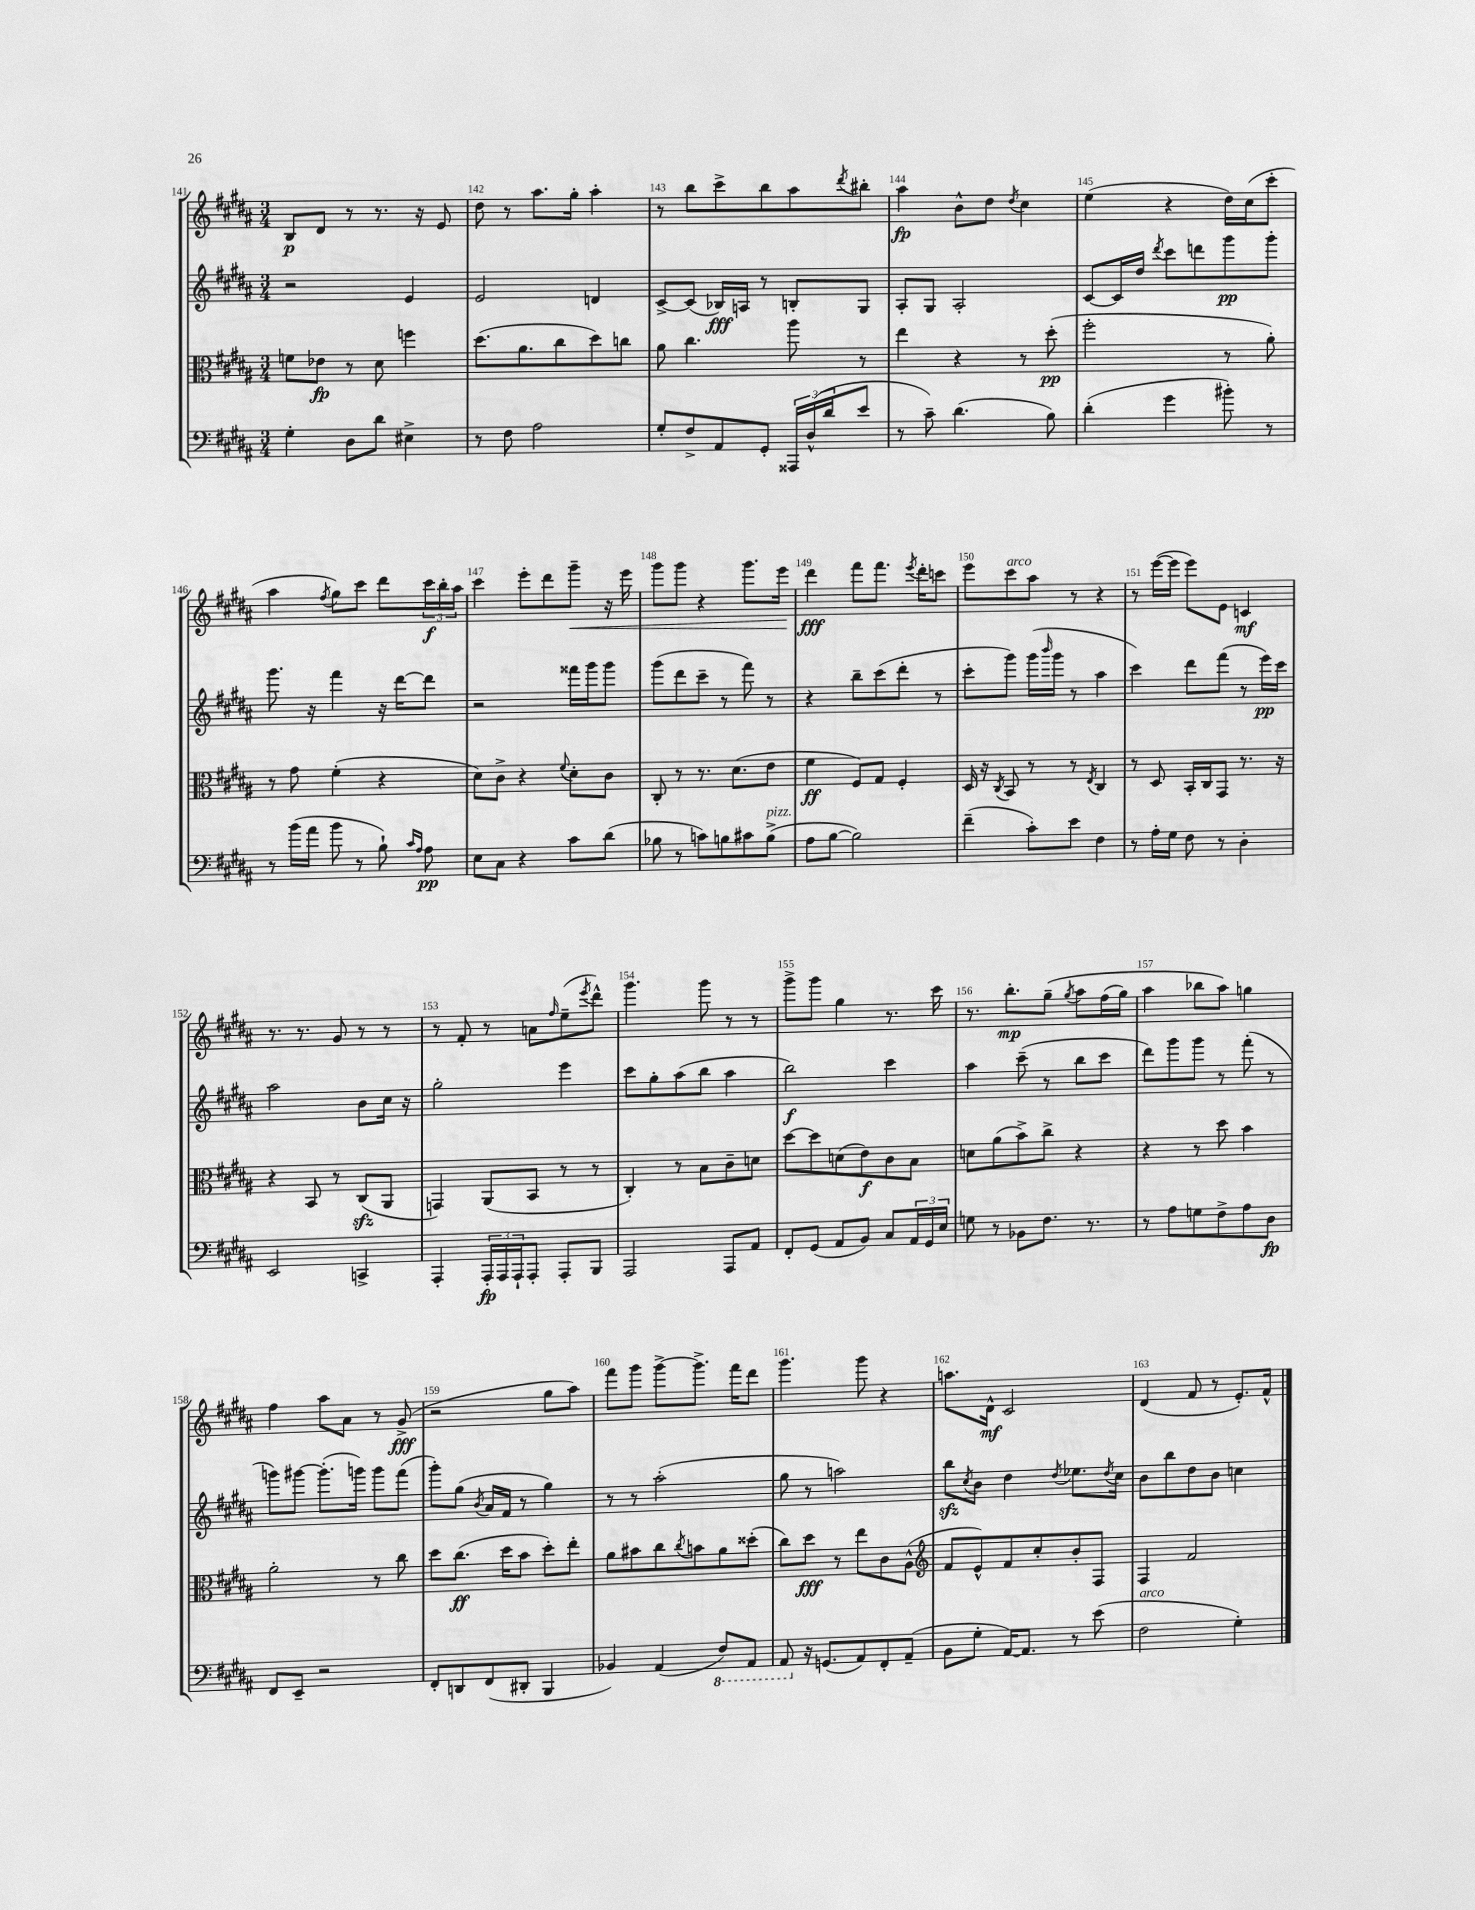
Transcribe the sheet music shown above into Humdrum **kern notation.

**kern	**dynam	**kern	**dynam	**kern	**dynam	**kern	**dynam
*part4	*part4	*part3	*part3	*part2	*part2	*part1	*part1
*staff4	*staff4	*staff3	*staff3	*staff2	*staff2	*staff1	*staff1
*clefF4	*	*clefC3	*	*clefG2	*	*clefG2	*
*k[f#c#g#d#a#]	*	*k[f#c#g#d#a#]	*	*k[f#c#g#d#a#]	*	*k[f#c#g#d#a#]	*
*M3/4	*	*M3/4	*	*M3/4	*	*M3/4	*
=141	=141	=141	=141	=141	=141	=141	=141
4G#'\	.	8fn\L	.	2r	.	8B/L	p
.	.	8e-X\J	fp	.	.	8d#/J	.
8D#\L	.	8r	.	.	.	8r	.
8d#\J	.	8d#\	.	.	.	8.r	.
4E#X^\	.	4ffn\	.	4e/	.	.	.
.	.	.	.	.	.	16r	.
.	.	.	.	.	.	8e/	.
=142	=142	=142	=142	=142	=142	=142	=142
8r	.	(8.dd#\L	.	2e/	.	8dd#\	.
8F#\	.	.	.	.	.	8r	.
.	.	8.a#\	.	.	.	.	.
2A#\	.	.	.	.	.	8.aa#\L	.
.	.	8cc#\	.	.	.	.	.
.	.	.	.	.	.	16gg#'\Jk	.
.	.	8dd#\)	.	4dn/	.	4aa#'\	.
.	.	8ccn\J	.	.	.	.	.
=143	=143	=143	=143	=143	=143	=143	=143
8G#'/L	.	8a#\	.	[8c#^/L	.	8r	.
8F#^/	.	4.cc#\	.	(8c#/J]	.	8bb\L	.
8AA#/	.	.	.	16B-X/LL)	fff	8ccc#^\	.
.	.	.	.	16An/JJ	.	.	.
8GG#'/J	.	.	.	8r	.	8bb\	.
24AAA##X/LL	.	8aa#\	.	8Bn'/L	.	8aa#\	.
(24D#^^/	.	.	.	.	.	.	.
24d#/J	.	.	.	.	.	.	.
.	.	.	.	.	.	8qddd#/	.
8e/J	.	8r	.	8G#/J	.	8bb#X'\J	.
=144	=144	=144	=144	=144	=144	=144	=144
8r	.	4ee\	.	8A#'/L	.	4aa#\	fp
8c#~\)	.	.	.	8G#/J	.	.	.
(4.d#\	.	4r	.	2A#'/	.	8b^^\L	.
.	.	.	.	.	.	8dd#\J	.
.	.	.	.	.	.	8qdd#/	.
.	.	8r	.	.	.	4cc#\	.
8B\)	.	(8dd#'\	pp	.	.	.	.
=145	=145	=145	=145	=145	=145	=145	=145
(4d#'\	.	2ff#'\	.	[8c#/L	.	(4ee\	.
.	.	.	.	16c#/L]	.	.	.
.	.	.	.	16dd#/JJ	.	.	.
.	.	.	.	8qddd#/	.	.	.
4g#\	.	.	.	8ccc#\L	.	4r	.
.	.	.	.	8dddn\	.	.	.
8b#X'\)	.	8r	.	8ggg#\	pp	16dd#\LL)	.
.	.	.	.	.	.	(16cc#\J	.
8r	.	8a#'\)	.	8ggg#'\J	.	8ccc#'\J	.
!!LO:LB:g=z
=146	=146	=146	=146	=146	=146	=146	=146
8r	.	8r	.	8.ggg#\	.	4aa#\	.
(16b\LL	.	8g#\	.	.	.	.	.
16a#\JJ	.	.	.	16r	.	.	.
.	.	.	.	.	.	8qff#/	.
8b\	.	(4f#'\	.	4fff#\	.	8gg#\L)	.
8r	.	.	.	.	.	8ccc#\J	.
8B`\)	.	4r	.	16r	.	8ddd#\L	.
.	.	.	.	[16ddd#\KL	.	.	.
16qqc#/LL	.	.	.	.	.	.	.
16qqA#/JJ	.	.	.	.	.	.	.
8A#\	pp	.	.	8ddd#\J]	.	24ccc#\L	f
.	.	.	.	.	.	24bb'\	.
.	.	.	.	.	.	24aa#\JJ	.
=147	=147	=147	=147	=147	=147	=147	=147
8E\L	.	8d#\L)	.	2r	.	4ccc#\	.
8C#\J	.	8c#^\J	.	.	.	.	.
4r	.	4r	.	.	.	8eee'\L	.
.	.	.	.	.	.	8ddd#\	.
.	.	8qqf#/	.	.	.	.	.
!	!	!	!	!	!	!	!LO:HP:b
8c#\L	.	8d#'\L	.	16fff##X\LL	.	8ggg#~\J	<
.	.	.	.	16ggg#\J	.	.	.
(8d#\J	.	8c#\J	.	8ggg#\J	.	16r	.
.	.	.	.	.	.	16eee\	.
=148	=148	=148	=148	=148	=148	=148	=148
8B-X\	.	8C#'/	.	(8ggg#\L	.	8ggg#\L	.
8r	.	8r	.	8ddd#\	.	8ggg#\J	.
8cn\L)	.	8.r	.	8ccc#~\J	.	4r	.
8Bn\	.	.	.	8r	.	.	.
.	.	(8.d#\L	.	.	.	.	.
8c#X\	.	.	.	8fff#\)	.	8.ggg#\L	.
!LO:TX:a:i:t=pizz.	!	!	!	!	!	!	!
(8B^\J	.	8e\J	.	8r	.	.	.
.	.	.	.	.	.	16eee\Jk	.
.	.	.	.	.	.	.	[
=149	=149	=149	=149	=149	=149	=149	=149
8A#\L	.	4f#\	ff	4r	.	4ddd#\	fff
[8B\J	.	.	.	.	.	.	.
2B\])	.	8F#/L)	.	8bb~\L	.	8fff#\L	.
.	.	8G#/J	.	(8ccc#\	.	8.fff#\J	.
.	.	4F#'/	.	8ddd#'\J	.	.	.
.	.	.	.	.	.	8qeee/	.
.	.	.	.	.	.	16ddd#'\KL	.
.	.	.	.	8r	.	8cccn\J	.
=150	=150	=150	=150	=150	=150	=150	=150
(4f#~\	.	16D#/	.	8ccc#'\L	.	8eee\L	.
.	.	16r	.	.	.	.	.
.	.	8qC#/	.	.	.	.	.
!	!	!	!	!	!	!LO:TX:a:i:t=arco	!
.	.	8BB/	.	8ggg#\J)	.	8ccc#\	.
8c#'\L)	.	8r	.	(16ggg#\LL	.	8aa#\J	.
.	.	.	.	16qqbbb/	.	.	.
.	.	.	.	16ggg#\JJ	.	.	.
8e\J	.	8r	.	8r	.	8r	.
.	.	8qE/	.	.	.	.	.
4F#\	.	4C#/	.	4aa#\	.	4r	.
=151	=151	=151	=151	=151	=151	=151	=151
8r	.	8r	.	4ccc#\)	.	8r	.
16A#'\LL	.	8D#/	.	.	.	([16eee\LL	.
16G#\JJ	.	.	.	.	.	16eee\JJ]	.
8F#\	.	16BB'/LL	.	8ddd#\L	.	8eee\L)	.
.	.	16C#/J	.	.	.	.	.
8r	.	8GG#/J	.	(8fff#\J	.	8e\J	.
4D#'\	.	8.r	.	8r	.	4cn/	mf
.	.	.	.	16eee\LL)	pp	.	.
.	.	16r	.	16ccc#\JJ	.	.	.
!!LO:LB:g=z
=152	=152	=152	=152	=152	=152	=152	=152
2EE/	.	4r	.	2aa#\	.	8.r	.
.	.	.	.	.	.	8.r	.
.	.	8BB/	.	.	.	.	.
.	.	8r	.	.	.	8g#/	.
4CCn^/	.	(8C#zz/L	.	8b\L	.	8r	.
.	.	8AA#/J	.	16cc#\Jk	.	8r	.
.	.	.	.	16r	.	.	.
=153	=153	=153	=153	=153	=153	=153	=153
4AAA#'/	.	4GGn/)	.	2gg#'\	.	8r	.
.	.	.	.	.	.	8f#'/	.
24AAA#'/LL	fp	(8AA#/L	.	.	.	8r	.
24AAA#/	.	.	.	.	.	.	.
24AAA#`/J	.	.	.	.	.	.	.
8AAA#'/J	.	8BB/J	.	.	.	8an\L	.
.	.	.	.	.	.	16qqff#/	.
8AAA#'/L	.	8r	.	4eee\	.	(8ee~\	.
.	.	.	.	.	.	8qeee/	.
8BBB/J	.	8r	.	.	.	8ddd#^^\J)	.
=154	=154	=154	=154	=154	=154	=154	=154
2AAA#/	.	4C#'/)	.	8ccc#\L	.	4.ggg#\	.
.	.	.	.	8gg#'\	.	.	.
.	.	8r	.	(8aa#\	.	.	.
.	.	8B\L	.	8bb\J	.	8ggg#\	.
8AAA#/L	.	8c#~\	.	4aa#\	.	8r	.
8AA#/J	.	8dn\J	.	.	.	8r	.
=155	=155	=155	=155	=155	=155	=155	=155
8FF#'/L	.	[8dd#\L	.	2bb\)	f	8ggg#^\L	.
(8GG#/J	.	8dd#\]	.	.	.	8ggg#\J	.
8AA#/L	.	(8dn\	.	.	.	4gg#\	.
8BB/J)	.	8e\)	f	.	.	.	.
8C#/L	.	8c#\	.	4ccc#\	.	8.r	.
24AA#/L	.	8B\J	.	.	.	.	.
24GG#/	.	.	.	.	.	.	.
.	.	.	.	.	.	16ccc#\	.
24E/JJ	.	.	.	.	.	.	.
=156	=156	=156	=156	=156	=156	=156	=156
8Gn\	.	8dn\L	.	4aa#\	.	8.r	.
8r	.	(8a#\	.	.	.	.	.
.	.	.	.	.	.	8.bb'\L	mp
8BB-X\L	.	8b^\)	.	(8ccc#~\	.	.	.
8.F#\J	.	8cc#^\J	.	8r	.	(8gg#~\J	.
.	.	.	.	.	.	8qgg#/	.
.	.	4r	.	8bb\L	.	8aa#\L	.
8.r	.	.	.	.	.	.	.
.	.	.	.	8ccc#\J	.	(16ff#\L	.
.	.	.	.	.	.	16gg#\JJ)	.
=157	=157	=157	=157	=157	=157	=157	=157
8r	.	4r	.	8ddd#\L)	.	4aa#\	.
8A#\L	.	.	.	8ggg#\	.	.	.
8Gn\	.	8r	.	8ggg#\J	.	8bb-X\L	.
8F#^\	.	8dd#\	.	8r	.	8aa#\J)	.
8A#\	.	4b\	.	(8fff#'\	.	4ggn\	.
8D#\J	fp	.	.	8r	.	.	.
!!LO:LB:g=z
=158	=158	=158	=158	=158	=158	=158	=158
8FF#/L	.	2a#'\	.	8gggn\L)	.	4ff#\	.
8EE~/J	.	.	.	[8ggg#X\J	.	.	.
2r	.	.	.	(8.ggg#'\L]	.	8aa#\L	.
.	.	.	.	.	.	8a#\J	.
.	.	.	.	16gggn\Jk)	.	.	.
.	.	8r	.	8ggg\L	.	8r	.
.	.	8cc#\	.	(8fff#\J	.	(8g#^/	fff
=159	=159	=159	=159	=159	=159	=159	=159
8FF#'/L	.	8dd#\L	.	8ggg#'\L)	.	2r	.
8DDn/	.	(8.cc#\J	ff	(8gg#\J	.	.	.
.	.	.	.	8qb/	.	.	.
(8FF#/	.	.	.	16a#/LL	.	.	.
.	.	16dd#\KL	.	16f#/JJ	.	.	.
8DD#X'/J	.	8b\J	.	8r	.	.	.
4BBB/	.	8dd#'\L)	.	4gg#\)	.	8gg#\L	.
.	.	8ee'\J	.	.	.	8aa#\J)	.
=160	=160	=160	=160	=160	=160	=160	=160
4BB-X/)	.	8a#\L	.	8r	.	8fff#\L	.
.	.	8b#X\	.	8r	.	8ggg#\J	.
(4AA#/	.	8cc#\	.	(2aa#'\	.	[8ggg#^\L	.
.	.	8qcc#/	.	.	.	.	.
.	.	8bn\	.	.	.	8.ggg#^\J]	.
*8ba	*	*	*	*	*	*	*
8FF#/L)	.	8a#\	.	.	.	.	.
.	.	.	.	.	.	16fff#\KL	.
8AAA#/J	.	(8dd##X'\J	.	.	.	8ddd#\J	.
=161	=161	=161	=161	=161	=161	=161	=161
8AAA#/	.	8cc#\L)	.	8gg#\	.	4.ggg#\	.
*X8ba	*	*	*	*	*	*	*
16r	.	8dd#\J	fff	8r	.	.	.
(8.GGn/L	.	.	.	.	.	.	.
.	.	8r	.	2aan\)	.	.	.
8AA#/)	.	8ee\L	.	.	.	8ggg#\	.
8FF#'/	.	8c#\	.	.	.	4r	.
(8AA#~/J	.	(8A#^^\J	.	.	.	.	.
=162	=162	=162	=162	=162	=162	=162	=162
*	*	*clefG2	*	*	*	*	*
8BB\L	.	8f#/L	.	8bbzz\L	.	8.aan\L	.
.	.	.	.	8qcc#/	.	.	.
8G#'\J	.	8e^^/)	.	8b\J	.	.	.
.	.	.	.	.	.	16d#^^\Jk	mf
[16AA#/KL)	.	8f#/	.	4dd#\	.	2c#/	.
8.AA#/J]	.	.	.	.	.	.	.
.	.	8cc#'/	.	.	.	.	.
.	.	.	.	8qdd#/	.	.	.
8r	.	8b'/	.	8.ee-X\L	.	.	.
(8e\	.	8F#/J	.	.	.	.	.
.	.	.	.	8qdd#/	.	.	.
.	.	.	.	16cc#\Jk	.	.	.
=163	=163	=163	=163	=163	=163	=163	=163
!LO:TX:a:i:t=arco	!	!	!	!	!	!	!
2F#\	.	4F#/	.	8b\L	.	(4d#/	.
.	.	.	.	8bb\	.	.	.
.	.	2f#/	.	8dd#\	.	8f#/	.
.	.	.	.	8b\J	.	8r	.
4G#'\)	.	.	.	4ccn\	.	8.e'/L)	.
.	.	.	.	.	.	16f#^^/Jk	.
==	==	==	==	==	==	==	==
*-	*-	*-	*-	*-	*-	*-	*-
